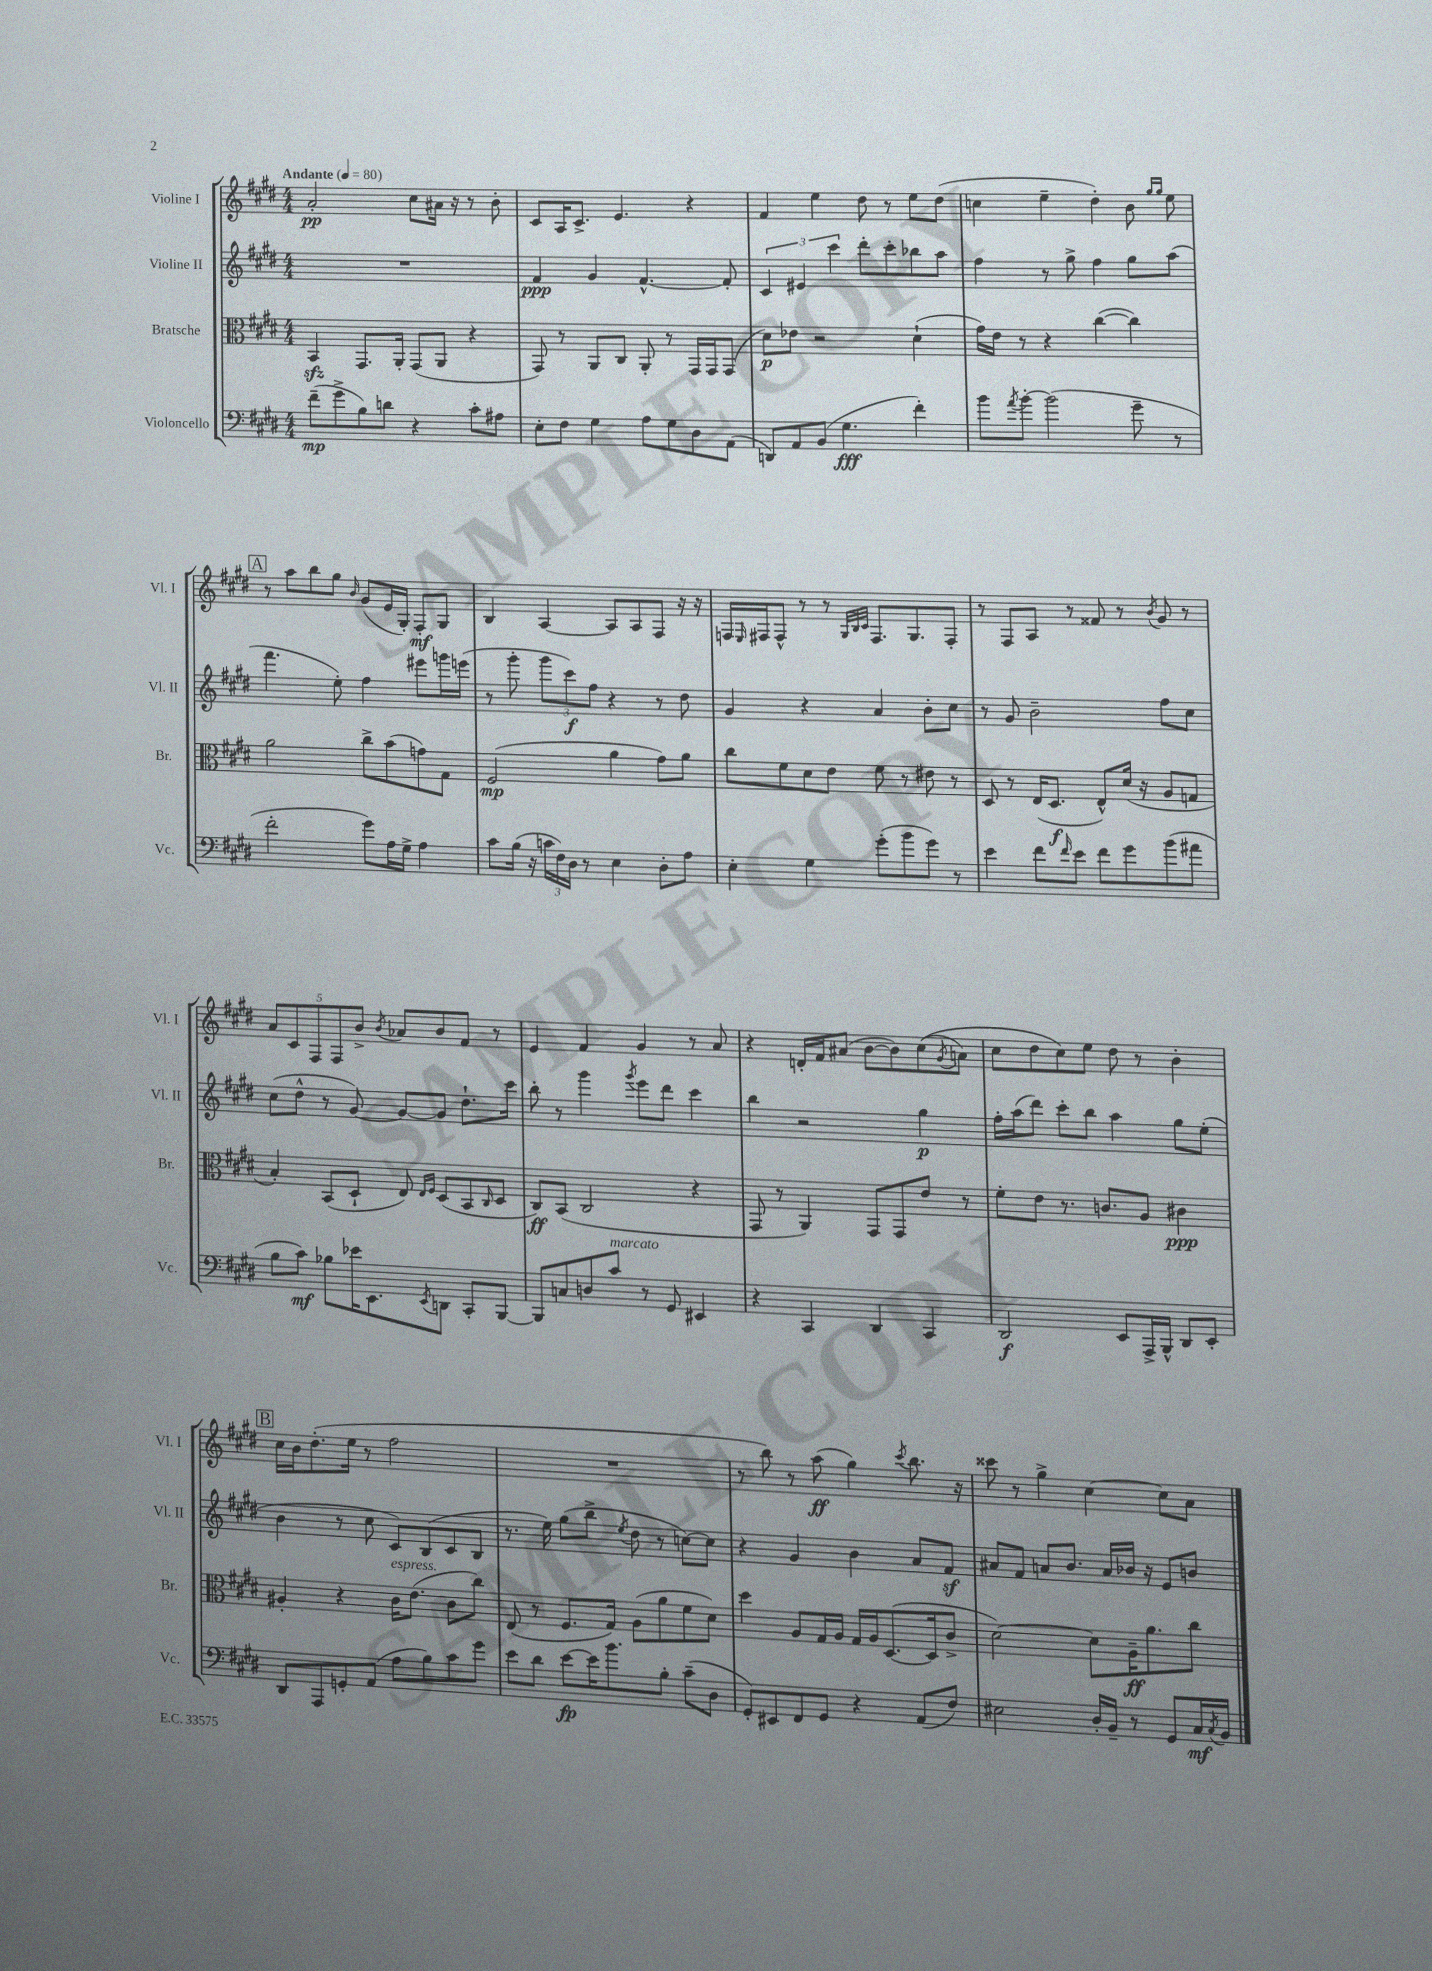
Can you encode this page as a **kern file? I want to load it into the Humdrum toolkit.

**kern	**dynam	**kern	**dynam	**kern	**dynam	**kern	**dynam
*part4	*part4	*part3	*part3	*part2	*part2	*part1	*part1
*staff4	*staff4	*staff3	*staff3	*staff2	*staff2	*staff1	*staff1
*I"Violoncello	*	*I"Bratsche	*	*I"Violine II	*	*I"Violine I	*
*I'Vc.	*	*I'Br.	*	*I'Vl. II	*	*I'Vl. I	*
*clefF4	*	*clefC3	*	*clefG2	*	*clefG2	*
*k[f#c#g#d#]	*	*k[f#c#g#d#]	*	*k[f#c#g#d#]	*	*k[f#c#g#d#]	*
*M4/4	*	*M4/4	*	*M4/4	*	*M4/4	*
*MM80	*	*MM80	*	*MM80	*	*MM80	*
=1	=1	=1	=1	=1	=1	=1	=1
!	!	!	!	!	!	!LO:TX:a:B:t=Andante	!
(8f#~\L	mp	4BBzz/	.	1r	.	2a'/	pp
8g#^\	.	.	.	.	.	.	.
8B\)	.	8.GG#/L	.	.	.	.	.
8dn\J	.	.	.	.	.	.	.
.	.	16AA'/Jk	.	.	.	.	.
4r	.	(8GG#/L	.	.	.	8cc#\L	.
.	.	8AA/J	.	.	.	16a#X\Jk	.
.	.	.	.	.	.	16r	.
8c#'\L	.	4r	.	.	.	8r	.
8A#X\J	.	.	.	.	.	8b'\	.
=2	=2	=2	=2	=2	=2	=2	=2
8E'\L	.	8GG#/)	.	4f#/	ppp	8c#/L	.
8F#\J	.	8r	.	.	.	16A/K	.
.	.	.	.	.	.	8.c#^/J	.
4G#\	.	8AA/L	.	4g#/	.	.	.
.	.	8C#/J	.	.	.	4.e/	.
8A\L	.	8AA'/	.	[4.f#^^/	.	.	.
8G#\	.	8r	.	.	.	.	.
8D#\	.	16GG#/LL	.	.	.	4r	.
.	.	16GG#/J	.	.	.	.	.
(8AA\J	.	(8GG#/J	.	8f#'/]	.	.	.
=3	=3	=3	=3	=3	=3	=3	=3
8DDn/L)	.	8d#\L)	p	6c#/	.	4f#/	.
8AA/	.	8e-X\J	.	.	.	.	.
.	.	.	.	6e#X/	.	.	.
(8BB/J	.	2r	.	.	.	4ee\	.
.	.	.	.	6ccc#\	.	.	.
4.G#\	fff	.	.	.	.	.	.
.	.	.	.	8ddd#'\L	.	8dd#\	.
.	.	.	.	8ccc#'\	.	8r	.
4f#'\)	.	(4d#`\	.	8bb-X\	.	8ee\L	.
.	.	.	.	8aa\J	.	(8dd#\J	.
=4	=4	=4	=4	=4	=4	=4	=4
8b\L	.	16g#\LL)	.	4ff#\	.	4ccn\	.
.	.	16e\JJ	.	.	.	.	.
8qa/	.	.	.	.	.	.	.
[8b'\J	.	8r	.	.	.	.	.
(2b\]	.	4r	.	8r	.	4ee~\	.
.	.	.	.	8gg#^\	.	.	.
.	.	([4cc#\	.	4ff#\	.	4dd#'\)	.
8g#~\	.	4cc#\])	.	8gg#\L	.	8b\	.
.	.	.	.	.	.	16qqgg#/LL	.
.	.	.	.	.	.	16qqgg#/JJ	.
8r	.	.	.	(8aa\J	.	8ee\	.
!!LO:LB:g=z
!!LO:REH:place=s1:t=A
=5	=5	=5	=5	=5	=5	=5	=5
2f#'\	.	2a\	.	4.fff#\	.	8r	.
.	.	.	.	.	.	8aa\L	.
.	.	.	.	.	.	8bb\	.
.	.	.	.	8ee'\)	.	8gg#\J	.
.	.	.	.	.	.	16qqb/	.
8g#\L)	.	8cc#^\L	.	4ff#\	.	(8g#/L	.
16A\L	.	(8b\	.	.	.	16e/L	.
16G#^\JJ	.	.	.	.	.	16G#'/JJ)	.
4A\	.	8gn\)	.	8eee#X\L	.	8F#'/L	mf
.	.	8G#\J	.	16gggn\L	.	8G#/J	.
.	.	.	.	(16eeen\JJ	.	.	.
=6	=6	=6	=6	=6	=6	=6	=6
8c#\L	.	(2F#/	mp	8r	.	4B/	.
(16B\Jk	.	.	.	8ggg#'\	.	.	.
16r	.	.	.	.	.	.	.
24cn\LL	.	.	.	12ggg#\L	.	[4A/	.
24F#\)	.	.	.	.	.	.	.
24D#\JJ	.	.	.	12ccc#\)	f	.	.
8r	.	.	.	.	.	.	.
.	.	.	.	12ff#\J	.	.	.
4E\	.	4a\	.	4r	.	8A/L]	.
.	.	.	.	.	.	8A/	.
8D#'\L	.	8g#\L)	.	8r	.	8F#/J	.
8A\J	.	8a\J	.	8dd#\	.	16r	.
.	.	.	.	.	.	16r	.
=7	=7	=7	=7	=7	=7	=7	=7
4E'\	.	8cc#\L	.	4g#/	.	16Fn/LL	.
.	.	.	.	.	.	16qqE/	.
.	.	.	.	.	.	16F#X/J	.
.	.	8f#\	.	.	.	8F#^^/J	.
4G#\	.	8d#\	.	4r	.	8r	.
.	.	8e\J	.	.	.	8r	.
.	.	.	.	.	.	32qqG#/LLL	.
.	.	.	.	.	.	32qqB/	.
.	.	.	.	.	.	32qqc#/JJJ	.
(8g#'\L	.	8f#\	.	4a/	.	8.F#/L	.
8b\	.	8r	.	.	.	.	.
.	.	.	.	.	.	8.G#/	.
8g#\J)	.	8e#X\	.	8b'\L	.	.	.
8r	.	8r	.	8cc#\J	.	8F#'/J	.
=8	=8	=8	=8	=8	=8	=8	=8
4e\	.	8D#/	.	8r	.	8r	.
.	.	8r	.	8g#/	.	8F#/L	.
8f#\L	.	(16E/KL	.	2b~\	.	8A/J	.
.	.	8.D#/J	f	.	.	.	.
16qqf#/	.	.	.	.	.	.	.
8e\J	.	.	.	.	.	8r	.
8f#\L	.	8E^^/L)	.	.	.	8f##X/	.
8g#\	.	(16d#/Jk	.	.	.	8r	.
.	.	16r	.	.	.	.	.
.	.	.	.	.	.	8qb/	.
(8b\	.	8A/L	.	8ff#\L	.	8g#/	.
8a#X\J	.	8Gn/J	.	8cc#\J	.	8r	.
!!LO:LB:g=z
=9	=9	=9	=9	=9	=9	=9	=9
8B\L	.	4B'/)	.	(8cc#\L	.	10a/L	.
.	.	.	.	.	.	10c#/	.
8c#\J)	mf	.	.	8dd#^^\J	.	.	.
.	.	.	.	.	.	10F#/	.
8B-X\L	.	(8BB/L	.	8r	.	.	.
.	.	.	.	.	.	10F#/	.
16e-X\K	.	8D#`/J	.	[8g#/)	.	.	.
.	.	.	.	.	.	10b^/J	.
8.EE\	.	.	.	.	.	.	.
.	.	.	.	.	.	8qb/	.
.	.	8E/)	.	8g#/L_	.	8a-X/L	.
.	.	16qqE/LL	.	.	.	.	.
8qEE/	.	16qqF#/JJ	.	.	.	.	.
8DDn\J	.	(8D#/L	.	8g#/J]	.	8b/	.
8CC#'/L	.	8BB/	.	8.dd#`\L	.	8f#/J	.
.	.	16qqC#/	.	.	.	.	.
[8BBB/J	.	8D#/J	.	.	.	8r	.
.	.	.	.	16ccc#\Jk	.	.	.
=10	=10	=10	=10	=10	=10	=10	=10
8BBB/L]	.	8C#/L)	ff	8bb'\	.	4e/	.
8Cn/	.	(8BB/J	.	8r	.	.	.
8Dn/	.	2C#/	.	4ggg#\	.	4f#/	.
!LO:TX:a:i:t=marcato	!	!	!	!	!	!	!
8c#/J	.	.	.	.	.	.	.
.	.	.	.	8qggg#/	.	.	.
8r	.	.	.	8eee\L	.	4g#/	.
8GG#/	.	.	.	8ddd#\J	.	.	.
4EE#X/	.	4r	.	4ccc#\	.	8r	.
.	.	.	.	.	.	8a/	.
=11	=11	=11	=11	=11	=11	=11	=11
4r	.	8GG#/	.	4bb\	.	4r	.
.	.	8r	.	.	.	.	.
4CC#/	.	4AA/)	.	2r	.	16dn'/LL	.
.	.	.	.	.	.	16f#/J	.
.	.	.	.	.	.	(8a#X/J	.
4DD#/	.	8GG#/L	.	.	.	[8b\L	.
.	.	8GG#/	.	.	.	8b\])	.
4CC#/	.	8e/J	.	4gg#\	p	((8cc#\	.
.	.	.	.	.	.	8qg#/	.
.	.	8r	.	.	.	8an\J)	.
=12	=12	=12	=12	=12	=12	=12	=12
2DD#/	f	8f#'\L	.	16ff#'\LL	.	8cc#\L	.
.	.	.	.	(16aa\J	.	.	.
.	.	8e\J	.	8ddd#\J)	.	8dd#\	.
.	.	8.r	.	8ccc#'\L	.	8cc#\)	.
.	.	.	.	8bb\J	.	8ee\J	.
.	.	8.cn/L	.	.	.	.	.
8EE/L	.	.	.	4aa\	.	8dd#\	.
16AAA^/L	.	8A/J	.	.	.	8r	.
16BBB^^/JJ	.	.	.	.	.	.	.
8DD#/L	.	4c#X\	ppp	8gg#\L	.	4b'\	.
8EE'/J	.	.	.	(8ee'\J	.	.	.
!!LO:LB:g=z
!!LO:REH:place=s1:t=B
=13	=13	=13	=13	=13	=13	=13	=13
8DD#/L	.	4A#X'/	.	4b\	.	16cc#\LL	.
.	.	.	.	.	.	16b\J	.
8AAA/	.	.	.	.	.	(8.dd#'\	.
8GGn'/	.	4r	.	8r	.	.	.
.	.	.	.	.	.	16ee\Jk	.
(8AA/J	.	.	.	8cc#\	.	8r	.
!	!	!LO:TX:a:i:t=espress.	!	!	!	!	!
8A\L	.	16c#\KL	.	8c#/L)	.	2ff#\	.
.	.	(8.e\J	.	.	.	.	.
8B\)	.	.	.	(8B/	.	.	.
8c#\	.	8c#\L	.	8c#/	.	.	.
8g#\J	.	8cc#\J)	.	8B/J	.	.	.
=14	=14	=14	=14	=14	=14	=14	=14
8e\L	.	(8E/	.	8.r	.	1r	.
8d#\J	.	8r	.	.	.	.	.
.	.	.	.	16ee\)	.	.	.
[8e\L	fp	8.F#/L	.	(8gg#\L	.	.	.
16e\K]	.	.	.	8bb^\J	.	.	.
8.b\	.	16G#/Jk)	.	.	.	.	.
.	.	.	.	8qee/	.	.	.
.	.	(8A\L	.	8dd#\	.	.	.
8B'\J	.	8a\	.	8r	.	.	.
(8c#~\L	.	8f#\	.	[8ccn\L)	.	.	.
8D#\J	.	8d#\J)	.	8cc\J]	.	.	.
=15	=15	=15	=15	=15	=15	=15	=15
8GG#'/L)	.	4dd#\	.	4r	.	8r	.
8EE#X/	.	.	.	.	.	8bb\)	.
8FF#/	.	8A/L	.	4g#/	.	8r	.
8GG#/J	.	16G#/L	.	.	.	(8aa\	ff
.	.	16A/JJ	.	.	.	.	.
4r	.	16G#/LL	.	4b\	.	4gg#\)	.
.	.	16A/J	.	.	.	.	.
.	.	([8.D#/	.	.	.	.	.
.	.	.	.	.	.	8qccc#/	.
(8AA/L	.	.	.	8a/L	.	8.bb\	.
.	.	16D#/k]	.	.	.	.	.
8F#/J)	.	8c#^/J	.	8f#z/J	.	.	.
.	.	.	.	.	.	16r	.
=16	=16	=16	=16	=16	=16	=16	=16
2E#X\	.	[2d#\)	.	8a#X/L	.	8ccc##X\	.
.	.	.	.	8f#/J	.	8r	.
.	.	.	.	8an/L	.	4gg#^\	.
.	.	.	.	8.b/J	.	.	.
16D#'/LL	.	8d#\L]	.	.	.	[4cc#\	.
16BB~/JJ	.	.	.	16a/LL	.	.	.
8r	.	16A~\K	ff	16b-X/JJ	.	.	.
.	.	8.a\	.	16r	.	.	.
8GG#/L	.	.	.	8e/L	.	8cc#\L]	.
16C#/L	mf	8cc#\J	.	8bn/J	.	8a\J	.
8qC#/	.	.	.	.	.	.	.
16BB/JJ	.	.	.	.	.	.	.
==	==	==	==	==	==	==	==
*-	*-	*-	*-	*-	*-	*-	*-
